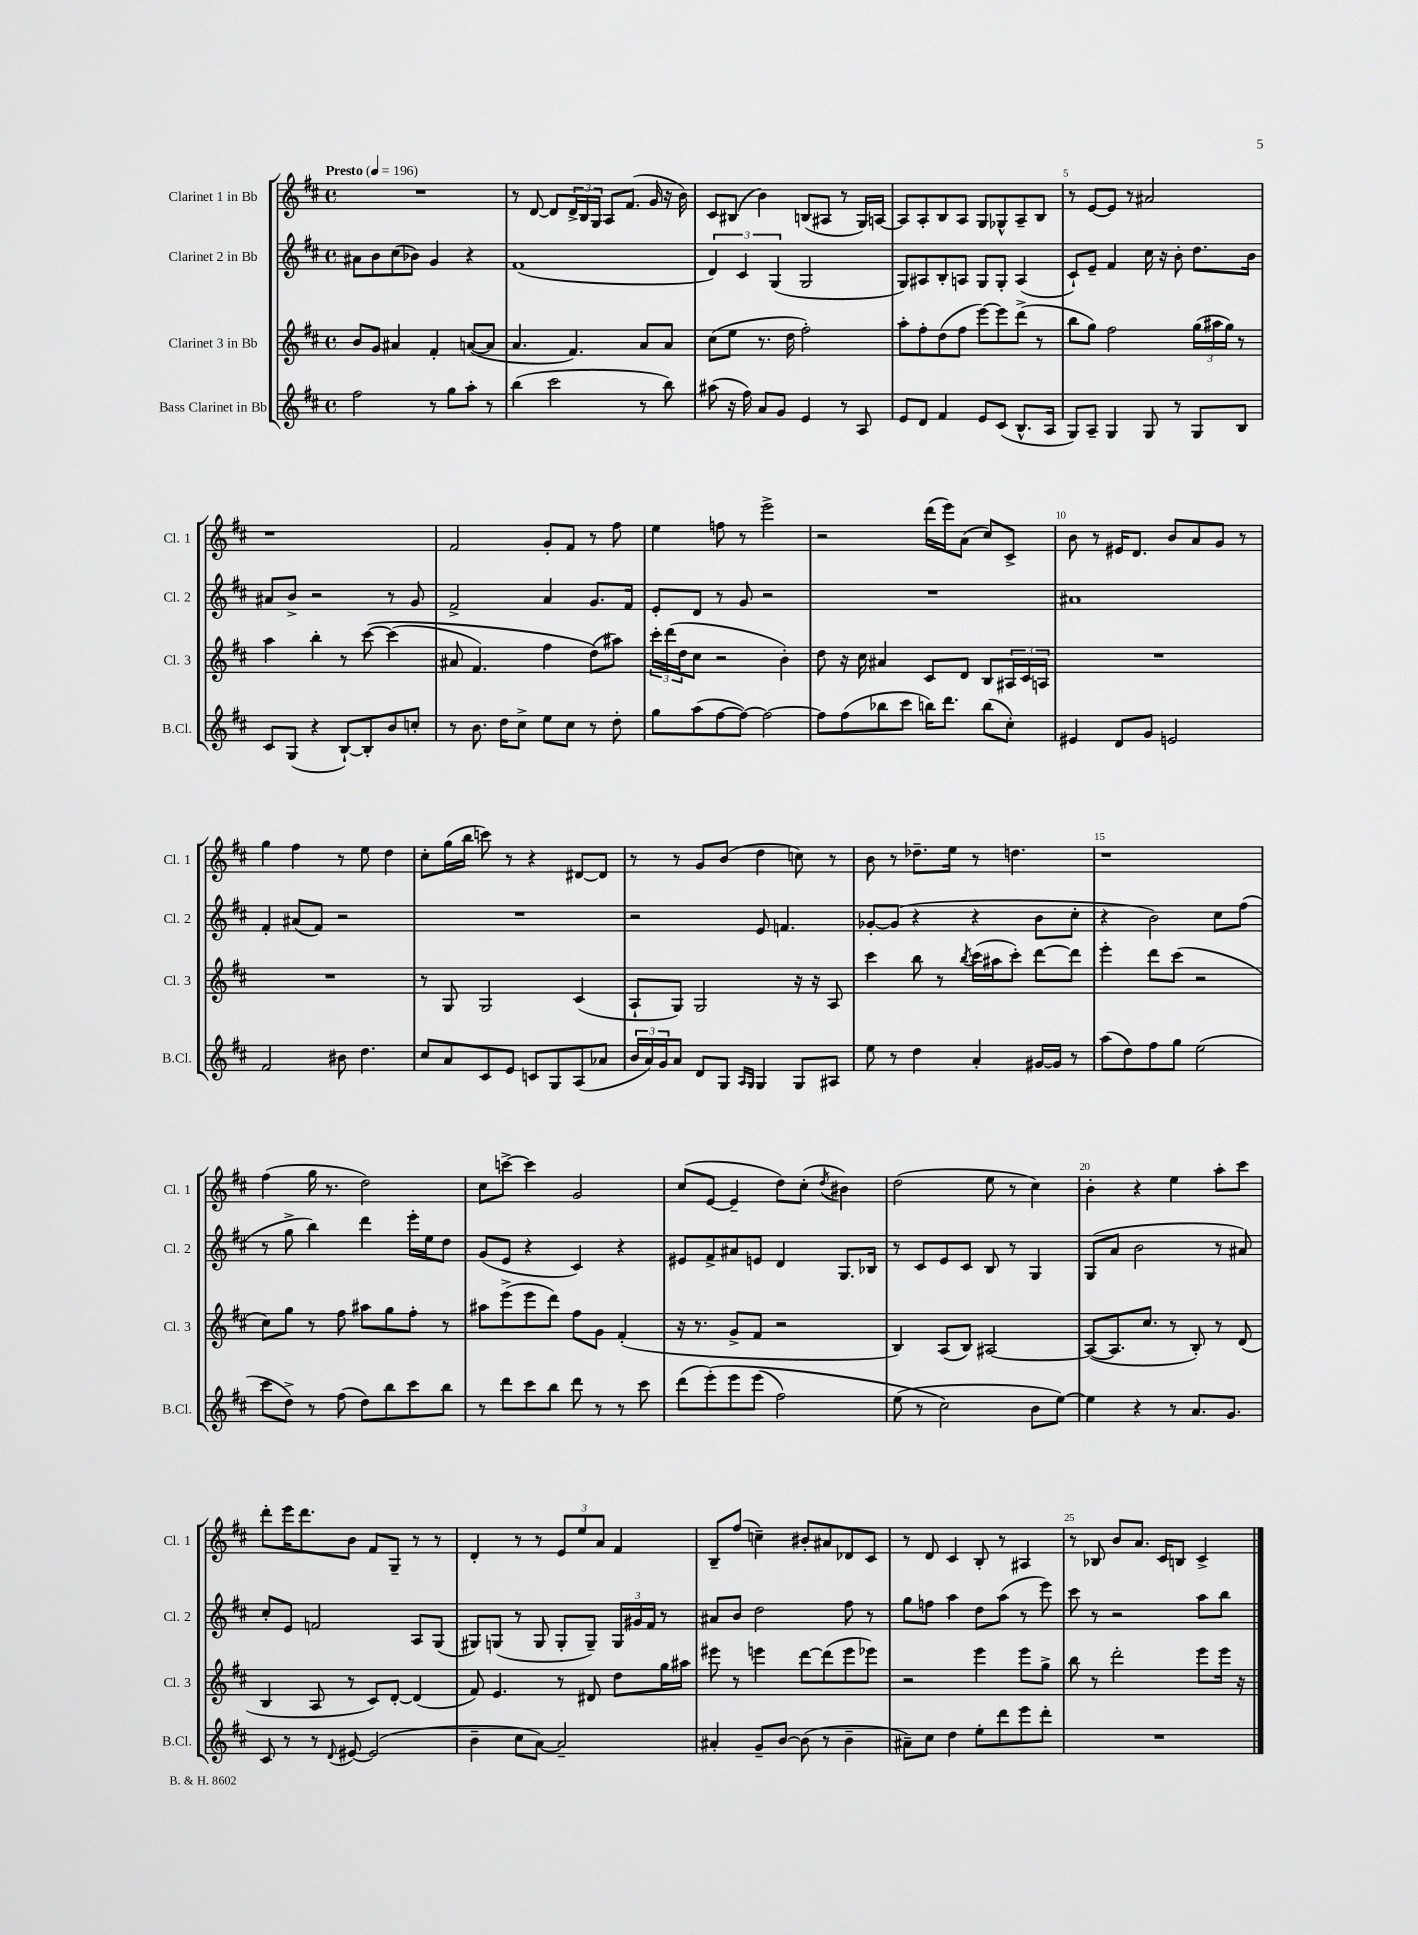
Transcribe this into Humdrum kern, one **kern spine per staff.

**kern	**kern	**kern	**kern
*staff4	*staff3	*staff2	*staff1
*clefG2	*clefG2	*clefG2	*clefG2
*k[f#c#]	*k[f#c#]	*k[f#c#]	*k[f#c#]
*M4/4	*M4/4	*M4/4	*M4/4
*met(c)	*met(c)	*met(c)	*met(c)
*MM196	*MM196	*MM196	*MM196
2ff#\	8b/L	8a#\L	1r
.	8g/J	8b\	.
.	4a#/	(8cc#\	.
.	.	8b-\J)	.
8r	4f#'/	4g/	.
8gg\L	.	.	.
8aa'\J	([8a/L	4r	.
8r	8a/]J	.	.
=	=	=	=
(4bb\	4.a/	(1f#	8r
.	.	.	[8d/
2ccc#\	.	.	8d/]L
.	4.f#/)	.	24d^/L
.	.	.	24B/
.	.	.	24G/JJ
.	.	.	8A/L
.	.	.	(8.f#/J
8r	8a/L	.	.
.	.	.	16g/
8bb\)	8a/J	.	16r
.	.	.	16b\)
=	=	=	=
(8aa#\	(8cc#\L	6d/)	8c#/L
16r	8ee\J	.	(8B#/J
.	.	6c#/	.
16ff#\)	.	.	.
8a/L	8.r	.	4b\)
.	.	(6G/	.
8g/J	.	.	.
.	16dd\	.	.
4e/	2ff#'\)	2G/	(8B/L
.	.	.	8A#/J
8r	.	.	8r
8A/	.	.	16G/LL)
.	.	.	[16A/JJ
=	=	=	=
8e/L	8aa'\L	8G/L)	8A/]L
8d/J	8ff#'\	8A#/	8A'/
4f#/	(8dd\	8B'/	8B/
.	8ff#\J	8A/J	8A/J
8e/L	[8eee\L)	8G/L	8G/L
(8c#/J	8eee\]	8G'/J	8G-^^/
8.B^^/L	(8ddd^\J	(4A/	8A~/
.	8r	.	8B/J
16A/Jk	.	.	.
=	=	=	=
8G/L)	8bb\L	8c#`/L)	8r
8A~/J	8gg\J)	8e~/J	[8e/L
4G/	2ff#\	4f#/	8e/]J
.	.	.	8r
8G/	.	16cc#\	2a#/
.	.	16r	.
8r	.	8b'\	.
8G/L	(24gg\LL	8.dd\L	.
.	24aa#\	.	.
.	24gg\JJ)	.	.
8B/J	8r	.	.
.	.	16b\Jk	.
=	=	=	=
8c#/L	4aa\	8a#/L	1r
(8G/J	.	8b^/J	.
4r	4bb'\	2r	.
[8B`/L)	8r	.	.
8B'/]	&([8ccc#\	.	.
8b/	(4ccc#\]	8r	.
8cc'/J	.	8g/	.
=	=	=	=
8r	8a#/	2f#^/	2f#/
8.b\	4.f#/)	.	.
16dd\LK	.	.	.
8cc#^\J	.	.	.
8ee\L	4ff#\	4a/	8g'/L
8cc#\J	.	.	8f#/J
8r	(8dd\L&)	8.g/L	8r
8dd'\	8aa#\J)	.	8ff#\
.	.	16f#/Jk	.
=	=	=	=
8gg\L	24ccc#'\LL	8e'/L	4ee\
.	(24ddd\	.	.
.	24dd\J	.	.
(8aa\	8cc#\J	8d/J	.
[8ff#\	2r	8r	8ff\
8ff#\_J)	.	8g/	8r
2ff#\_	.	2r	2eee^\
.	4b'\)	.	.
=	=	=	=
8ff#\]L	8dd\	1r	2r
(8ff#\	16r	.	.
.	16cc#\	.	.
8bb-\	4a#/	.	.
8ccc#\J	.	.	.
16bb\LK)	8c#/L	.	(16ddd\LL
8.ddd\J	.	.	16eee\J)
.	8d/J	.	(8a\J
(8bb\L	8B/L	.	8cc#/L)
8cc#'\J)	24A#/L	.	8c#^/J
.	24c#/	.	.
.	24A/JJ	.	.
=	=	=	=
4e#/	1r	1a#	8b\
.	.	.	8r
8d/L	.	.	16e#/LK
.	.	.	8.d/J
8g/J	.	.	.
2e/	.	.	8b/L
.	.	.	8a/
.	.	.	8g/J
.	.	.	8r
=	=	=	=
2f#/	1r	4f#'/	4gg\
.	.	(8a#/L	4ff#\
.	.	8f#/J)	.
8b#\	.	2r	8r
4.dd\	.	.	8ee\
.	.	.	4dd\
=	=	=	=
8cc#/L	8r	1r	8cc#'\L
8a/	8G/	.	(16gg\L
.	.	.	16bb\JJ
8c#/	2G/	.	8ccc\)
8e/J	.	.	8r
8c/L	.	.	4r
8G/	.	.	.
(8A/	(4c#/	.	[8d#/L
8a-/J	.	.	8d#/]J
=	=	=	=
24b/LL	8A`/L	2r	8r
24a/)	.	.	.
24g/J	.	.	.
8a/J	8G/J)	.	8r
8d/L	2G/	.	8g/L
8G/J	.	.	(8b/J
16qqA/LL	.	.	.
16qqG/JJ	.	.	.
4G/	.	8e/	4dd\
.	.	4.f/	.
8G/L	16r	.	8cc\)
.	16r	.	.
8A#/J	8A/	.	8r
=	=	=	=
8ee\	4ccc#\	[8g-'/L	8b\
8r	.	(8g-/]J	8r
4dd\	8bb\	4r	8.dd-~\L
.	8r	.	.
.	.	.	16ee\Jk
.	8qbb/	.	.
4a'/	(16ccc#\LL	4r	8r
.	16aa#\J	.	.
.	8ccc#'\J)	.	4.dd\
[16g#/LL	[8ddd\L	8b\L	.
16g#/]JJ	.	.	.
8r	8ddd\]J	8cc#'\J	.
=	=	=	=
(8aa\L	4eee'\	4r	1r
8dd\)	.	.	.
8ff#\	8ddd\L	2b\)	.
8gg\J	(8ccc#\J	.	.
(2ee\	2r	.	.
.	.	8cc#\L	.
.	.	(8ff#\J	.
=	=	=	=
8ccc#\L	8cc#\L)	8r	(4ff#\
8dd^\J)	8gg\J	8gg^\	.
8r	8r	4bb\)	16gg\
.	.	.	8.r
(8ff#\	8ff#\	.	.
8dd\L)	8aa#\L	4ddd\	2dd\)
8bb\	8gg\	.	.
8ccc#\	8ff#'\J	16eee'\LL	.
.	.	16ee\J	.
8bb\J	8r	8dd\J	.
=	=	=	=
8r	8aa#\L	(8g/L	8cc#\L
8ddd\L	(8eee^\	8e/J	[8ccc^\J
8ccc#\	8eee\	4r	4ccc\]
8bb\J	8ddd\J)	.	.
8ddd\	8ff#\L	4c#/)	2g/
8r	8g\J	.	.
8r	(4f#'/	4r	.
8ccc#\	.	.	.
=	=	=	=
(8ddd\L	16r	8e#/L	(8cc#/L
.	8.r	.	.
&(8eee'\)	.	8f#^/	[8e/J
8eee\	8g^/L	8a#/	4e~/]
(8eee\J	8f#/J	8e/J	.
2ff#\)	2r	4d/	8dd\L)
.	.	.	(8cc#'\J
.	.	.	8qdd/
.	.	8.G/L	4b#\)
.	.	16B-/Jk	.
=	=	=	=
(8ee\	4B/)	8r	(2dd\
8r	.	8c#/L	.
2cc#\&)	(8A/L	8e/	.
.	8B/J)	8c#/J	.
.	[2A#/	8B/	8ee\
.	.	8r	8r
8b\L	.	4G/	4cc#\)
[8ee\J)	.	.	.
=	=	=	=
4ee\]	(8A#/_L	(8G/L	4b'\
.	8.A#/]	8a/J	.
4r	.	2b\	4r
.	8.cc#/J	.	.
8r	8r	.	4ee\
8.a/L	8B'/)	.	.
.	8r	8r	8aa'\L
8.g/J	.	.	.
.	(8d/	8a#/)	8ccc#\J
=	=	=	=
8c#/	4B/	8cc#'/L	8ddd'\L
8r	.	8e/J	16eee\K
.	.	.	8.ddd\
8r	8A/	2f/	.
8qqd/	.	.	.
[8e#/	8r	.	8b\J
(2e#/]	8c#/L)	.	8f#/L
.	[8d'/J	.	8G~/J
.	(4d/]	8A/L	8r
.	.	(8G/J	8r
=	=	=	=
4b~\	8f#/)	8G#/L)	4d'/
.	4.e/	(8G/J	.
8cc#\L	.	8r	8r
[8a\J)	.	8G/	8r
2a~/]	8r	8G'/L	12e/L
.	.	.	12ee/
.	8d#/	8G~/J)	.
.	.	.	12a/J
.	8dd\L	24G/LL	4f#/
.	.	24g#/	.
.	.	24f#/JJ	.
.	16gg\L	8r	.
.	16aa#\JJ	.	.
=	=	=	=
4a#'/	8eee#\	8a#/L	8B~/L
.	8r	8b/J	(8ff#/J
8g~/L	4eee\	2dd\	4cc~\)
[8b/J	.	.	.
(8b\]	[8ddd\L	.	8b#'/L
8r	(8ddd\]	.	8a#/
4b~\	8eee\	8ff#\	8d-/
.	8eee-\J)	8r	8c#/J
=	=	=	=
8a#~\L)	2r	8gg\L	8r
8cc#\J	.	8ff\J	8d/
4dd\	.	4aa\	4c#/
8ee'\L	4eee\	8dd\L	8B'/
8ddd\	.	(8aa\J	8r
8eee\	8eee\L	8r	4A#/
8ddd'\J	8gg^\J	8eee\)	.
=	=	=	=
1r	8bb\	8ccc#\	8r
.	8r	8r	8B-/
.	2ddd'\	2r	8b/L
.	.	.	8.a/J
.	.	.	16c#/LK
.	.	.	8B/J
.	8eee\L	8aa\L	4c#^/
.	16eee\Jk	8bb\J	.
.	16r	.	.
==	==	==	==
*-	*-	*-	*-
